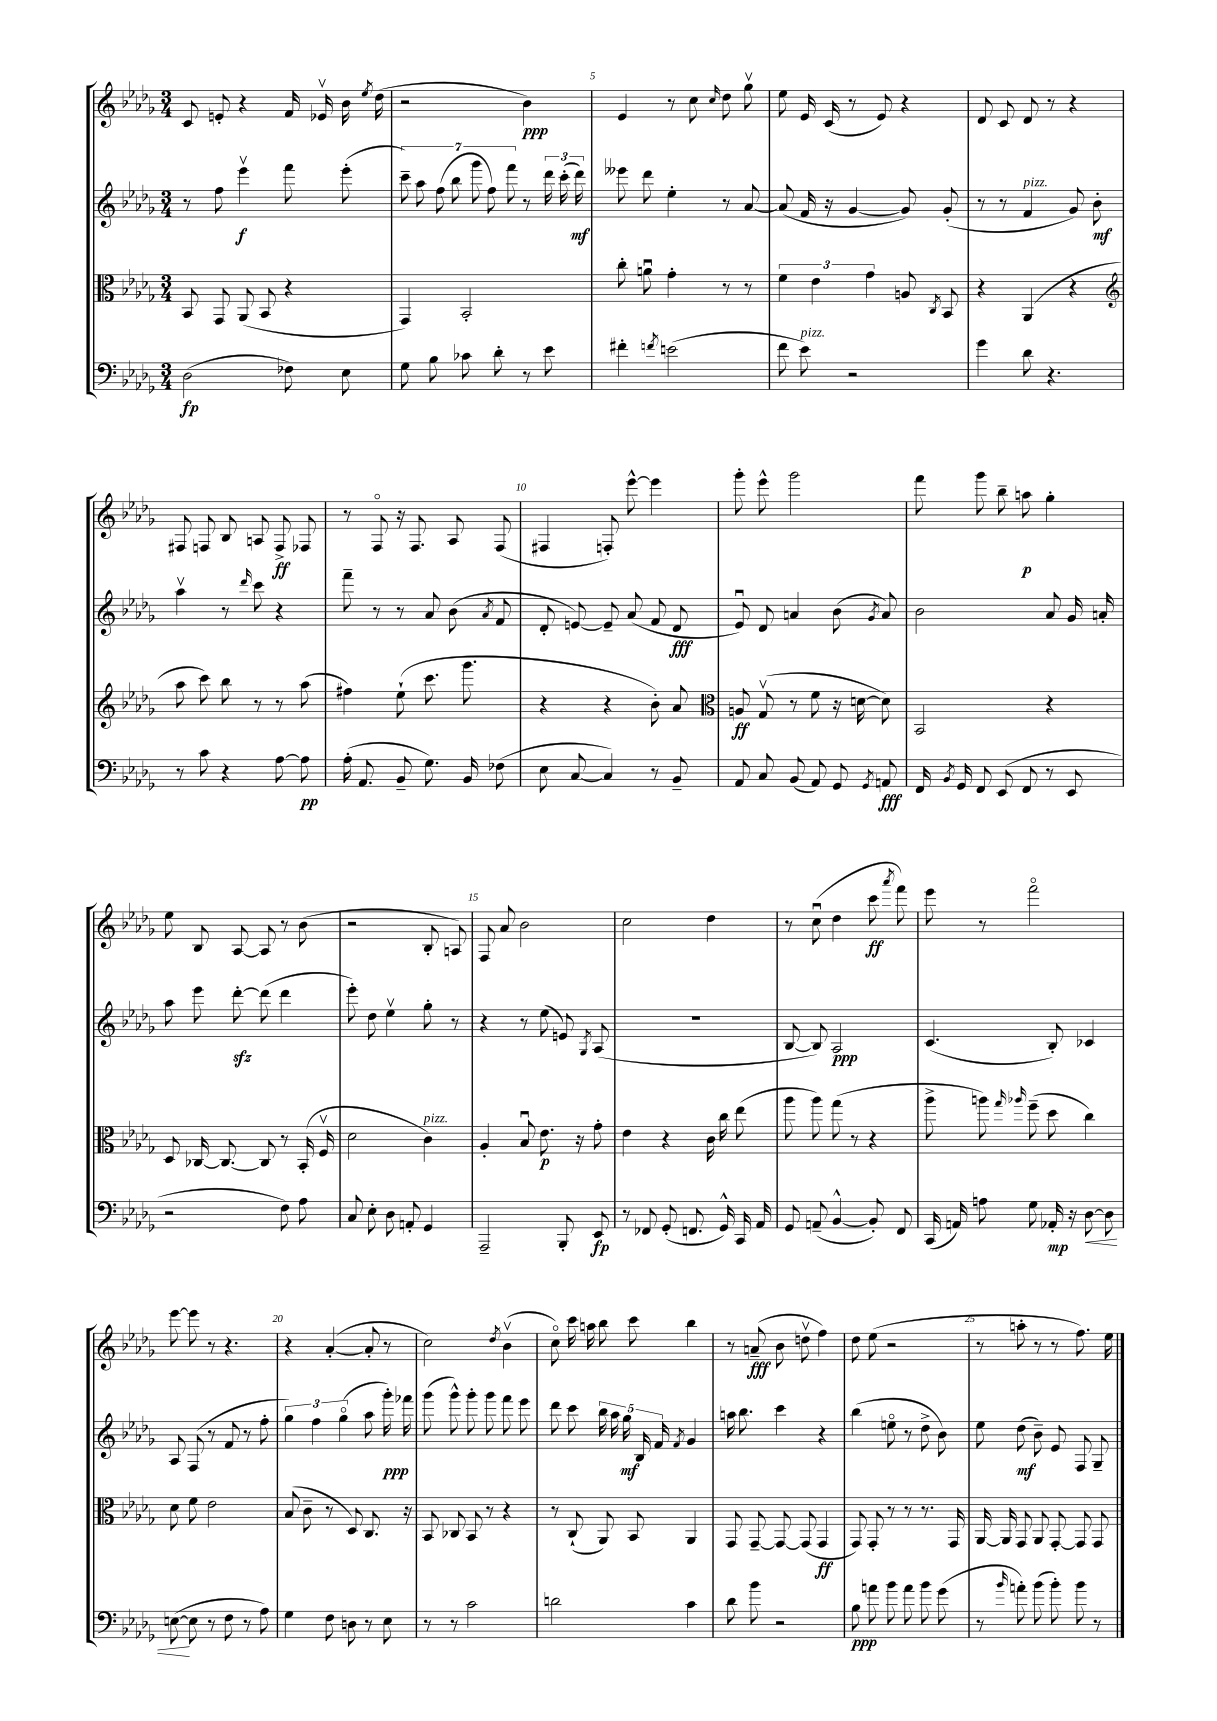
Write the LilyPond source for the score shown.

<<
\new StaffGroup <<
\new Staff = "s0" {
    \clef treble \key des \major \numericTimeSignature \time 3/4
    \autoBeamOff c'8 e'8-. r4 f'16 ees'16\upbow bes'16 \acciaccatura { ees''8 } des''16( |
    r2 bes'4\ppp) |
    ees'4 r8 c''8 \grace { c''16 } des''8 ges''8\upbow |
    ees''8 ees'16 c'16( r8 ees'8) r4 |
    des'8 c'8 des'8 r8 r4 |
    fis8 f8 bes8 a8 f8->\ff fes8 |
    r8 f8\flageolet r16 f8. aes8 f8( |
    fis4 f8-.) ees'''8~-^ ees'''4 |
    ges'''8-. ees'''8-^ ges'''2 |
    f'''8 ges'''8 bes''8-- a''8\p ges''4-. |
    ees''8 bes8 aes8~ aes8 r8 bes'8( |
    r2 bes8-. a8) |
    f8 aes'8 bes'2 |
    c''2 des''4 |
    r8 c''8\downbow( des''4 c'''8\ff \acciaccatura { aes'''8 } f'''8) |
    ees'''8 r8 f'''2\flageolet |
    ees'''8~ ees'''8 r8 r4. |
    r4 aes'4~-.( aes'8-. r8 |
    c''2) \acciaccatura { des''8 } bes'4\upbow( |
    c''8\flageolet) c'''16 a''16 bes''8 c'''8 bes''4 |
    r8 a'8--\fff( bes'8 d''8\upbow f''4) |
    des''8 ees''8( r2 |
    r8 a''8-. r8 r8 f''8.) ees''16 \bar "|." |
}
\new Staff = "s1" {
    \clef treble \key des \major \numericTimeSignature \time 3/4
    \autoBeamOff r8 f''8 ees'''4\upbow\f f'''8 ees'''8-.( |
    \tuplet 7/4 { c'''8--) aes''8 f''8( bes''8 ges'''8 f''8) f'''8 } r8 \tuplet 3/2 { des'''16 c'''16-.( des'''16\mf) } |
    eeses'''8 des'''8 ees''4-. r8 aes'8~ |
    aes'8( f'16 r16 ges'4~ ges'8) ges'8-.( |
    r8 r8 f'4^\markup { \italic "pizz." } ges'8) bes'8-.\mf |
    aes''4\upbow r8 \grace { des'''16 } c'''8 r4 |
    f'''8-- r8 r8 aes'8 bes'8( \acciaccatura { aes'8 } f'8 |
    des'8-. e'8~) e'8-- aes'8( f'8 des'8\fff |
    ees'8\downbow) des'8 a'4 bes'8( \acciaccatura { ges'8 } a'8) |
    bes'2 aes'8 ges'16 a'16-. |
    aes''8 ees'''8 des'''8~-.\sfz des'''8( des'''4 |
    ees'''8-.) des''8 ees''4\upbow ges''8-. r8 |
    r4 r8 ees''8( e'8) \acciaccatura { ges8 } aes8( |
    R2. |
    bes8~ bes8) aes2\ppp |
    c'4.( bes8-.) ces'4 |
    aes8 f8( r8 f'8 r8 f''8-. |
    \tuplet 3/2 { ges''4) f''4 ges''4\flageolet( } aes''8 ges'''16-.\ppp) fes'''16 |
    ges'''8( ges'''8-^) ges'''8-. ges'''8 f'''8 ees'''8 |
    des'''8 c'''8 \tuplet 5/4 { bes''16 aes''16 ges''16\mf bes16 f'16 } \acciaccatura { f'8 } ges'4 |
    a''16 bes''8. c'''4 r4 |
    bes''4( e''8\flageolet r8 des''8-> bes'8) |
    ees''8 des''8\mf( bes'8--) ees'8 f8 ges8-- \bar "|." |
}
\new Staff = "s2" {
    \clef alto \key des \major \numericTimeSignature \time 3/4
    \autoBeamOff bes,8 ges,8 aes,8( bes,8 r4 |
    ges,4) bes,2-. |
    c''8-. a'8\downbow ges'4-. r8 r8 |
    \tuplet 3/2 { f'4 ees'4 ges'4 } a8 \acciaccatura { c8 } bes,8 |
    r4 aes,4( r4 |
    \clef treble aes''8 c'''8) bes''8 r8 r8 aes''8( |
    fis''4) ees''8-!( c'''8. ges'''8. |
    r4 r4 bes'8-.) aes'8 |
    \clef alto a8\ff ges8\upbow( r8 f'8 r16 d'16~ d'8) |
    bes,2 r4 |
    des8 ces16~ ces8.~ ces8 r8 bes,16-.( f16\upbow |
    des'2 c'4^\markup { \italic "pizz." }) |
    aes4-. bes8\downbow ees'8.\p r16 ges'8-. |
    ees'4 r4 c'16 c''16 ees''8( |
    aes''8 aes''8) ges''8( r8 r4 |
    aes''8-> a''8) \grace { ges''16 aes''16 } f''8--( des''8 c''4) |
    des'8 f'8 ees'2 |
    bes8( c'8-- r8 des8) c8. r16 |
    bes,8 ces8 bes,8 r8 r4 |
    r8 c8-!( aes,8) bes,8 aes,4 |
    ges,8 ges,8~-- ges,8~ ges,8( ges,4\ff |
    ges,8) ges,8-. r8 r8 r8. ges,16 |
    aes,16~ aes,16 ges,8 aes,8 ges,8~-. ges,8 ges,8 \bar "|." |
}
\new Staff = "s3" {
    \clef bass \key des \major \numericTimeSignature \time 3/4
    \autoBeamOff des2\fp( fes8) ees8 |
    ges8 bes8 ces'8 des'8-. r8 ees'8 |
    fis'4-. \acciaccatura { f'8 } e'2( |
    f'8 ees'8^\markup { \italic "pizz." }) r2 |
    ges'4 des'8 r4. |
    r8 c'8 r4 aes8~ aes8\pp |
    aes16-.( aes,8. bes,8-- ges8.) bes,16 fes8( |
    ees8 c8~ c4) r8 bes,8-- |
    aes,8 c8 bes,8( aes,8) ges,8 \acciaccatura { ges,8 } a,8\fff |
    f,16 \acciaccatura { bes,8 } ges,16 f,8 ees,8( f,8 r8 ees,8 |
    r2 f8) aes8 |
    c8 ees8-. des8 a,8-. ges,4 |
    aes,,2-- bes,,8-. ees,8\fp |
    r8 fes,8 ges,8-.( f,8. ges,16-^) c,16 aes,16 |
    ges,8 a,8--( bes,4~-^ bes,8-.) f,8 |
    c,16( a,16) a8 ges8 aes,16-.\mp r16 des8~\< des8 |
    e8~\!( e8 r8 f8 r8 aes8) |
    ges4 f8 d8 r8 ees8 |
    r8 r8 c'2 |
    d'2 c'4 |
    des'8 bes'8 r2 |
    bes8\ppp a'8 bes'8 a'8 bes'8 ges'8( |
    r8 \grace { bes'16 } a'8-.) bes'8( bes'8-.) bes'8 r8 \bar "|." |
}
>>
>>
\layout { \context { \Score currentBarNumber = #3 \override BarNumber.break-visibility = ##(#f #t #t) barNumberVisibility = #(every-nth-bar-number-visible 5) } }
